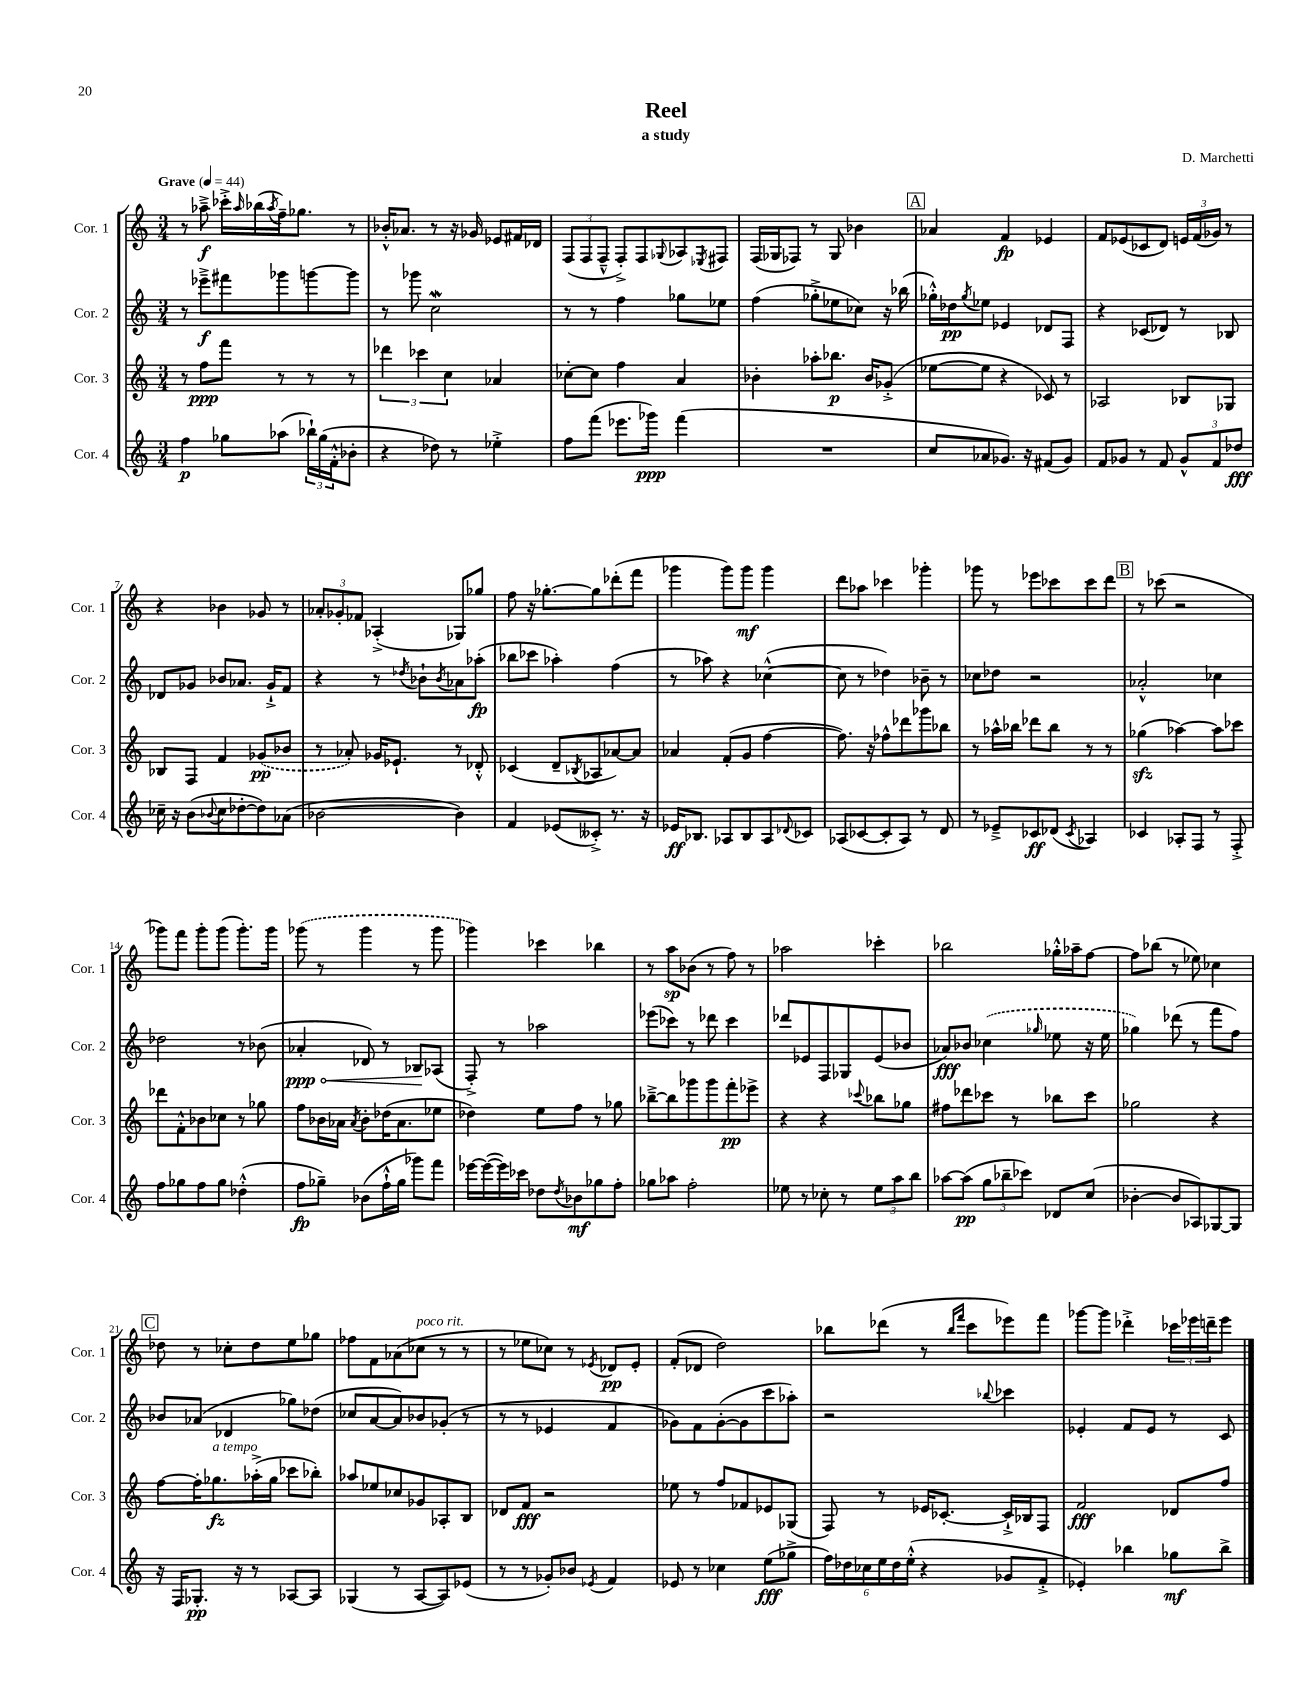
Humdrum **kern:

**kern	**kern	**kern	**kern
*staff4	*staff3	*staff2	*staff1
*clefG2	*clefG2	*clefG2	*clefG2
*k[]	*k[]	*k[]	*k[]
*M3/4	*M3/4	*M3/4	*M3/4
*MM44	*MM44	*MM44	*MM44
4ff\	8r	8r	8r
.	8ff\L	8eee-~^\L	8aa-~^\
8gg-\L	8fff\J	8fff#\	16ccc-'^\LL
.	.	.	16qqaa-/
.	.	.	(16bb-\
.	.	.	8qaa-/
(8aa-\J	8r	8ggg-\	16ff~\J)
.	.	.	8.gg-\J
24bb-`\LL)	8r	[8ggg\	.
(24gg-\	.	.	.
24f'^^\J	.	.	.
8b-'\J	8r	8ggg\]J	8r
=	=	=	=
4r	6ddd-\	8r	16b-'^^/LK
.	.	.	8.a-/J
.	.	8ggg-\	.
.	6ccc-\	.	.
8dd-\)	.	2cc\	8r
.	6cc\	.	.
8r	.	.	16r
.	.	.	16g-/
4ee-'^\	4a-/	.	8e-/L
.	.	.	16f#/L
.	.	.	16d-/JJ
=	=	=	=
8ff\L	[8cc-'\L	8r	(12F/L
.	.	.	12F/
(8fff\J	8cc-\]J	8r	.
.	.	.	12F~^^/J
8.eee-\L	4ff\	4ff\	8F'^/L)
.	.	.	8F/
16ggg-\Jk)	.	.	.
.	.	.	8qqG-/
(4fff\	4a/	8gg-\L	8A-/
.	.	.	8qE-/
.	.	8ee-\J	8F#/J
=	=	=	=
2.r	4b-'\	(4ff\	(16F/LL
.	.	.	16G-/J
.	.	.	8F-/J)
.	8aa-'\L	8gg-'^\L	8r
.	8.bb-\J	8ee-\	8G-/
.	.	8cc-\J)	4b-\
.	16b-/LK	.	.
.	(8g-'^/J	16r	.
.	.	(16bb-\	.
=	=	=	=
8cc/L	[8ee-\L	16gg-'^^\LL)	4a-/
.	.	16dd-\J	.
.	.	8qgg-/	.
8a-/	8ee-\]J	8ee-\J	.
8.g-/J)	4r	4e-/	4f/
16r	.	.	.
(8f#/L	8c-/)	8d-/L	4e-/
8g-/J)	8r	8F/J	.
=	=	=	=
8f/L	2A-/	4r	8f/L
8g-/J	.	.	(8e-/
8r	.	(8c-/L	8c-/
8f/	.	8d-/J)	8d/J)
12g-^^/L	8B-/L	8r	24e/LL
.	.	.	(24f/
12f/	.	.	24g-/JJ)
.	8G-/J	8B-/	8r
12dd-/J	.	.	.
=	=	=	=
16cc-~\	8B-/L	8d-/L	4r
16r	.	.	.
(8b\L	8F/J	8g-/J	.
8qqb-/	.	.	.
8cc-\	4f/	8b-/L	4b-\
[8dd-'\	.	8.a-/J	.
8dd-\])	(8g-/L	.	8g-/
.	.	16g-`^/LK	.
(8a-\J	8b-/J	8f/J	8r
=	=	=	=
[2b-\	8r	4r	12a-'/L
.	.	.	12g-'/
.	8a-'/)	.	.
.	.	.	12f-/J
.	16g-/LK	8r	(4A-'^/
.	8.e-`/J	.	.
.	.	8qdd-/	.
.	.	8b-`\L	.
.	.	8qb-/	.
4b-\])	8r	8a-\	8G-/L)
.	8d-'^^/	(8aa-'\J	8gg-/J
=	=	=	=
4f/	(4c-/	8bb-\L	8ff\
.	.	8ccc-\J	16r
.	.	.	[8.gg-'\L
(8e-/L	8d~/L	4aa-'\)	.
.	8qB-/	.	.
8c--'^/J)	8A-/	.	8gg-\]
8.r	[8a-/)	(4ff\	(8ddd-'\
.	8a-/]J	.	8fff\J
16r	.	.	.
=	=	=	=
16e-/LK	4a-/	8r	4ggg-\
8.B-/J	.	.	.
.	.	8aa-\)	.
8A-/L	(8f'/L	4r	8ggg-\L)
8B-/	8g/J	.	8ggg-\J
8A-/	[4ff\	([4cc-^^\	4ggg-\
8qqd-/	.	.	.
8c-/J	.	.	.
=	=	=	=
(8A-/L	8.ff\])	8cc-\]	8ddd\L
[8c-/	.	8r	8aa-\J
.	16r	.	.
8c-'/]	8ff-^^\L	4dd-\)	4ccc-\
8A-/J)	8ddd-\	.	.
8r	8ggg-\	8b-~\	4ggg-'\
8d/	8bb-\J	8r	.
=	=	=	=
8r	8r	8cc-\L	8ggg-\
8e-~^/L	16aa-^^\LL	8dd-\J	8r
.	16bb-\JJ	.	.
8c-/	8ddd-\L	2r	8eee-\L
(8d-/J	8bb-\J	.	8ccc-\
8qc-/	.	.	.
4A-/)	8r	.	8ccc-\
.	8r	.	8ddd\J
=	=	=	=
4c-/	(4gg-\	2a-'^^/	8r
.	.	.	(8ccc-\
8A-'/L	[4aa-\)	.	2r
8F/J	.	.	.
8r	8aa-\]L	4cc-\	.
8F'^/	8ccc-\J	.	.
=	=	=	=
8ff\L	8ddd-\L	2dd-\	8ggg-\L)
8gg-\	8f'^^\	.	8fff\J
8ff\	8b-\	.	8ggg-'\L
8gg-\J	8cc-\J	.	(8ggg-\J
(4dd-'^^\	8r	8r	8.ggg-'\L)
.	8gg-\	(8b-\	.
.	.	.	16ggg-\Jk
=	=	=	=
8ff\L	8ff\L	4a-'/	(8ggg-\
8gg-~\J)	16b-\L	.	8r
.	16a-\JJ	.	.
.	8qa-/	.	.
(8b-\L	8b-'\L	8d-/)	4ggg-\
16ff`^^\L	(16dd-\K	8r	.
16gg-\JJ	8.a-\	.	.
8ggg-\L)	.	8B-/L	8r
8fff\J	8ee-\J	(8A-/J	8ggg-\
=	=	=	=
[16eee-\LL	4dd-\)	8F'^/)	4ggg-\)
(16eee-\_	.	.	.
16eee-\])	.	8r	.
16ccc-\JJ	.	.	.
8dd-\L	8ee\L	2aa-\	4ccc-\
8qdd-/	.	.	.
8b-\	8ff\J	.	.
8gg-\	8r	.	4bb-\
8ff'\J	8gg-\	.	.
=	=	=	=
8gg-\L	[8bb-~^\L	(8eee-\L	8r
8aa-\J	8bb-\]	8ccc-\J)	8aa\L
2ff'\	8ggg-\	8r	(8b-\J
.	8ggg-\	8ddd-\	8r
.	8fff'\	4ccc-\	8ff\)
.	8eee-^\J	.	8r
=	=	=	=
8ee-\	4r	8ddd-/L	2aa-\
8r	.	8e-/	.
8cc-'\	4r	8F/	.
8r	.	8G-/	.
.	8qqccc-/	.	.
12ee-\L	8bb-\L	(8e-/	4ccc-'\
12aa\	.	.	.
.	8gg-\J	8b-/J	.
12bb\J	.	.	.
=	=	=	=
[8aa-\L	8ff#\L	8a-/L)	2bb-\
(8aa-\]J	8ddd-\	8b-/J	.
12gg\L	8ccc-\J	(4cc-\	.
12bb-~\	.	.	.
.	8r	.	.
12ccc-\J)	.	.	.
.	.	16qqgg-/	.
8d-/L	8bb-\L	8ee-\	16gg-'^^\LL
.	.	.	16aa-~\J
(8cc/J	8ccc-\J	16r	[8ff\J
.	.	16ee-\	.
=	=	=	=
[4b-'\	2gg-\	4gg-\)	8ff\]L
.	.	.	(8bb-\J
8b-/]L	.	(8ddd-\	8r
8A-/)	.	8r	8ee-\)
[8G-/	4r	8fff\L	4cc-\
8G-/]J	.	8ff\J)	.
=	=	=	=
16r	[8ff\L	8b-/L	8dd-\
16F/LK	.	.	.
8.G-'/J	16ff'\]K	(8a-/J	8r
.	8.gg-\	.	.
.	.	4d-/	8cc-'\L
16r	.	.	.
8r	(16aa-'^\L	.	8dd-\
.	16gg-\JJ	.	.
[8A-/L	8ccc-\L	8gg-\L)	8ee\
8A-/]J	8bb-'\J)	(8dd-\J	8gg-\J
=	=	=	=
(4G-/	8aa-/L	8cc-/L	8ff-\L
.	8ee-/	[8a/	8f\
8r	8cc-/	8a/])	(8a-\
[8A/L	8g-/	8b-/	8cc-\J
8A/])	8A-'/	(8g-'/J	8r
(8e-/J	8B/J	8r	8r
=	=	=	=
8r	8d-/L	8r	8r
8r	8f/J	8r	8ee-\L
8g-'/L)	2r	4e-/	8cc-\J)
8b-/J	.	.	8r
8qe-/	.	.	8qe-/
4f/	.	4f/	8d-/L
.	.	.	8e-'/J
=	=	=	=
8e-/	8ee-\	8g-\L)	(8f'/L
8r	8r	8f\	8d-/J
4cc-\	8ff/L	([8g-'\	2dd\)
.	8f-/	8g-\]	.
(8ee\L	8e-/	8ccc\	.
8gg-^\J	(8G-/J	8aa-'\J)	.
=	=	=	=
24ff\LL)	8F/)	2r	8bb-\L
24dd-\	.	.	.
24cc-\	.	.	.
24ee\	8r	.	(8ddd-\J
24dd-\	.	.	.
(24ee'^^\JJ	.	.	.
4r	16e-/LK	.	8r
.	[8.c-'/J	.	.
.	.	.	16qqbb-/LL
.	.	.	16qqfff/JJ
.	.	.	8ccc\L
.	.	8qqbb-/	.
8g-/L	16c-`^/]LL	4ccc-\	8eee-\)
.	16B-/J	.	.
8f'^/J	8F/J	.	8fff\J
=	=	=	=
4e-'/)	2f/	4e-'/	[8ggg-\L
.	.	.	8ggg-\]J
4bb-\	.	8f/L	4ddd-'^\
.	.	8e-/J	.
8gg-\L	8d-/L	8r	24ccc-\LL
.	.	.	24eee-\
.	.	.	24ddd~\J
8bb-^\J	8ff/J	8c/	8eee-\J
==	==	==	==
*-	*-	*-	*-
